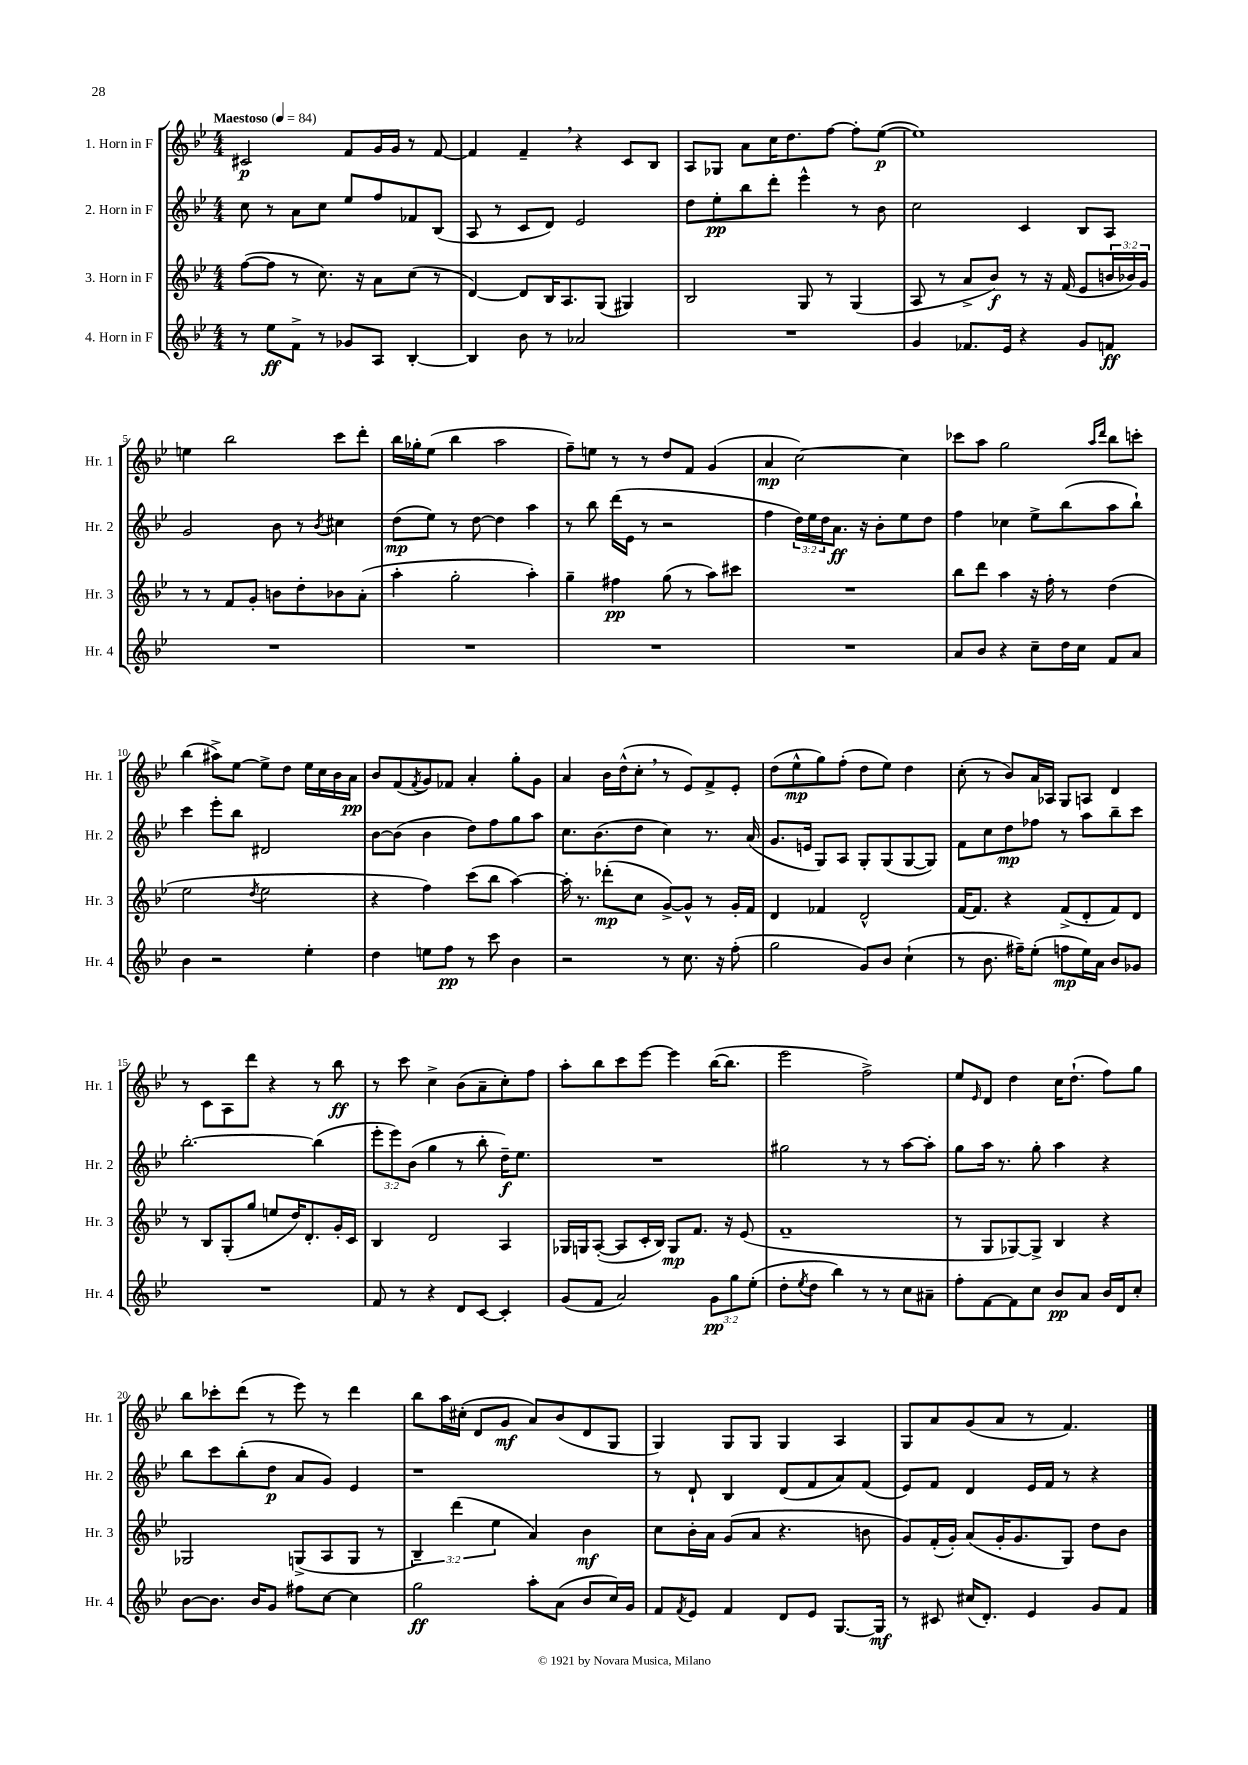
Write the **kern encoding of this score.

**kern	**kern	**kern	**kern
*staff4	*staff3	*staff2	*staff1
*clefG2	*clefG2	*clefG2	*clefG2
*k[b-e-]	*k[b-e-]	*k[b-e-]	*k[b-e-]
*M4/4	*M4/4	*M4/4	*M4/4
*MM84	*MM84	*MM84	*MM84
8r	([8ff	8cc	2c#
8ee-	8ff]	8r	.
8f^	8r	8a	.
8r	8.cc)	8cc	.
8g-	.	8ee-	8f
.	16r	.	.
8A	8a	8ff	16g
.	.	.	16g
[4B-'	(8cc	8f-	8r
.	8r	(8B-	[8f
=	=	=	=
4B-]	[4d)	8A	4f]
.	.	8r	.
8b-	8d]	8c	4f~
8r	16B-	8d)	.
.	8.A	.	.
2a-	.	2e-	4r
.	(8G	.	.
.	4G#)	.	8c
.	.	.	8B-
=	=	=	=
1r	2B-	8dd	8A
.	.	8ee-'	8G-
.	.	8bb-	8a
.	.	8ddd'	16cc
.	.	.	8.dd
.	8G	4eee-^^	.
.	8r	.	[8ff
.	(4G	8r	8ff']
.	.	8b-	([8ee-
=	=	=	=
4g	8A	2cc	1ee-])
.	8r	.	.
8.f-	8a^	.	.
.	8b-)	.	.
16e-	.	.	.
4r	8r	4c	.
.	16r	.	.
.	(16f	.	.
8g	8e-	8B-	.
8f	24b	8A	.
.	24b-)	.	.
.	24g	.	.
=	=	=	=
1r	8r	2g	4ee
.	8r	.	.
.	8f	.	2bb-
.	8g'	.	.
.	8b	8b-	.
.	8dd'	8r	.
.	.	8qb-	.
.	8b-	4cc#	8ccc
.	(8a'	.	8ddd'
=	=	=	=
1r	4aa'	(8dd	16bb-
.	.	.	16gg-'
.	.	8ee-)	(8ee-
.	2gg'	8r	4bb-
.	.	[8dd	.
.	.	4dd]	2aa
.	4aa')	4aa	.
=	=	=	=
1r	4gg~	8r	8ff~)
.	.	8bb-	8ee
.	4ff#	(16ddd	8r
.	.	16e-	.
.	.	8r	8r
.	(8gg	2r	8dd
.	8r	.	8f
.	8aa)	.	(4g
.	8ccc#	.	.
=	=	=	=
1r	1r	4ff	4a
.	.	24dd)	[2cc)
.	.	24ee-	.
.	.	24dd	.
.	.	8.a	.
.	.	16r	.
.	.	8b-'	.
.	.	8ee-	4cc]
.	.	8dd	.
=	=	=	=
8a	8bb-	4ff	8ccc-
8b-	8ddd	.	8aa
4r	4aa	4cc-	2gg
8cc~	16r	8ee-^	.
.	16ff'	.	.
16dd	8r	(8bb-	.
16cc	.	.	.
.	.	.	16qqaa
.	.	.	16qqddd
8f	(4dd	8aa	8bb-
8a	.	8bb-`)	8ccc'
=	=	=	=
4b-	2ee-	4ccc	(4bb-
2r	.	8eee-'	8aa#^)
.	.	8bb-	[8ee-
.	8qdd	.	.
.	2ee-	2d#	8ee-^]
.	.	.	8dd
4ee-'	.	.	16ee-
.	.	.	16cc
.	.	.	16b-
.	.	.	16a
=	=	=	=
4dd	4r	[8b-	8b-
.	.	(8b-]	(8f
.	.	.	8qf
8ee	4ff)	4b-	8g)
8ff	.	.	8f-
8r	(8ccc	8dd)	4a'
8ccc	8bb-	8ff	.
4b-	[4aa)	8gg	8gg'
.	.	8aa	8g
=	=	=	=
2r	16aa']	8.cc	4a
.	8.r	.	.
.	.	(8.b-	.
.	(8ddd-'	.	16b-
.	.	.	(16dd^^
.	8cc	8dd	8cc'
8r	[8g^)	4cc)	8r
8.cc	8g^^]	.	8e-)
.	8r	8.r	8f^
16r	.	.	.
(8ff'	16g'	.	8e-'
.	16f	(16a	.
=	=	=	=
2gg	4d	8.g	(8dd
.	.	.	8ee-^^
.	.	16e	.
.	4f-	8G)	8gg)
.	.	8A	(8ff'
8g)	2d^^	8G'	8dd
8b-	.	(8G	8ee-)
(4cc`	.	[8G	4dd
.	.	8G])	.
=	=	=	=
8r	[16f	8f	(8cc'
.	8.f]	.	.
8.b-	.	8cc	8r
.	4r	8dd	8b-)
16ff#~)	.	.	.
(8ee-'	.	8ff-	16a
.	.	.	16A-
8ff	(8f^	8r	8G
16ee-)	8d'	8aa	8A
16a	.	.	.
8b-	8f)	8bb-~	4d
8g-	8d	8ccc	.
=	=	=	=
1r	8r	[2.bb-'	8r
.	8B-	.	8c
.	(8G'	.	8A
.	8gg	.	8ddd
.	8ee	.	4r
.	16dd)	.	.
.	8.d'	.	.
.	.	(4bb-]	8r
.	16g'	.	8bb-
.	16c	.	.
=	=	=	=
8f	4B-	12eee-'	8r
.	.	12eee-)	.
8r	.	.	8ccc
.	.	(12b-	.
4r	2d	4gg	4cc^
8d	.	8r	(8b-
[8c	.	8bb-'	8a~
4c']	4A	16dd~)	8cc')
.	.	8.ee-	.
.	.	.	8ff
=	=	=	=
(8g	16G-	1r	8aa'
.	16G	.	.
8f	([8A'	.	8bb-
2a)	8A]	.	8ccc
.	16c'	.	[8eee-
.	16B-)	.	.
.	8G	.	4eee-]
.	8.f	.	.
12g	.	.	([16bb-
.	16r	.	8.bb-]
12gg	.	.	.
.	(8e-	.	.
(12ee-'	.	.	.
=	=	=	=
8dd'	1f~	2gg#	2eee-
8qee-	.	.	.
8dd	.	.	.
4bb-)	.	.	.
8r	.	8r	2ff^)
8r	.	8r	.
8cc	.	[8aa	.
8a#~	.	8aa']	.
=	=	=	=
8ff'	8r	8gg	8ee-
.	.	.	16qqe-
[8f	8G	16aa	8d
.	.	8.r	.
8f]	[8G-)	.	4dd
8cc	8G-^]	8gg'	.
8b-	4B-	4aa	16cc
.	.	.	(8.dd`
8a	.	.	.
16b-	4r	4r	8ff)
16d	.	.	.
8cc'	.	.	8gg
=	=	=	=
[8b-	2G-	8bb-	8bb-
8.b-]	.	8ccc	8ccc-'
.	.	(8bb-'	(8ddd
16b-	.	.	.
8g	.	8dd	8r
8ff#	(8G^	8a	8eee-)
[8cc	8A	8g)	8r
4cc]	8G	4e-	4ddd
.	8r	.	.
=	=	=	=
2gg	6B-~)	1r	8bb-
.	.	.	16aa
.	(6ddd	.	.
.	.	.	(16cc#'
.	.	.	8d
.	6ee-	.	.
.	.	.	8g
8aa'	4a)	.	8a)
(8a	.	.	(8b-
8b-	4b-	.	8d
16cc)	.	.	8G
16g	.	.	.
=	=	=	=
8f	8cc	8r	4G)
8qf	.	.	.
8e-	16b-'	8d`	.
.	16a	.	.
4f	(8g	4B-	8G
.	8a	.	8G
8d	4.r	(8d	4G
8e-	.	8f	.
[8.G	.	8a)	4A
.	8b	(8f	.
16G]	.	.	.
=	=	=	=
8r	8g)	8e-)	8G
8c#	(16f'	8f	8a
.	16g')	.	.
(16cc#	(8a	4d	(8g
8.d')	.	.	.
.	16g'	.	8a
.	8.g	.	.
4e-	.	16e-	8r
.	.	16f	.
.	8G)	8r	4.f)
8g	8dd	4r	.
8f	8b-	.	.
==	==	==	==
*-	*-	*-	*-
